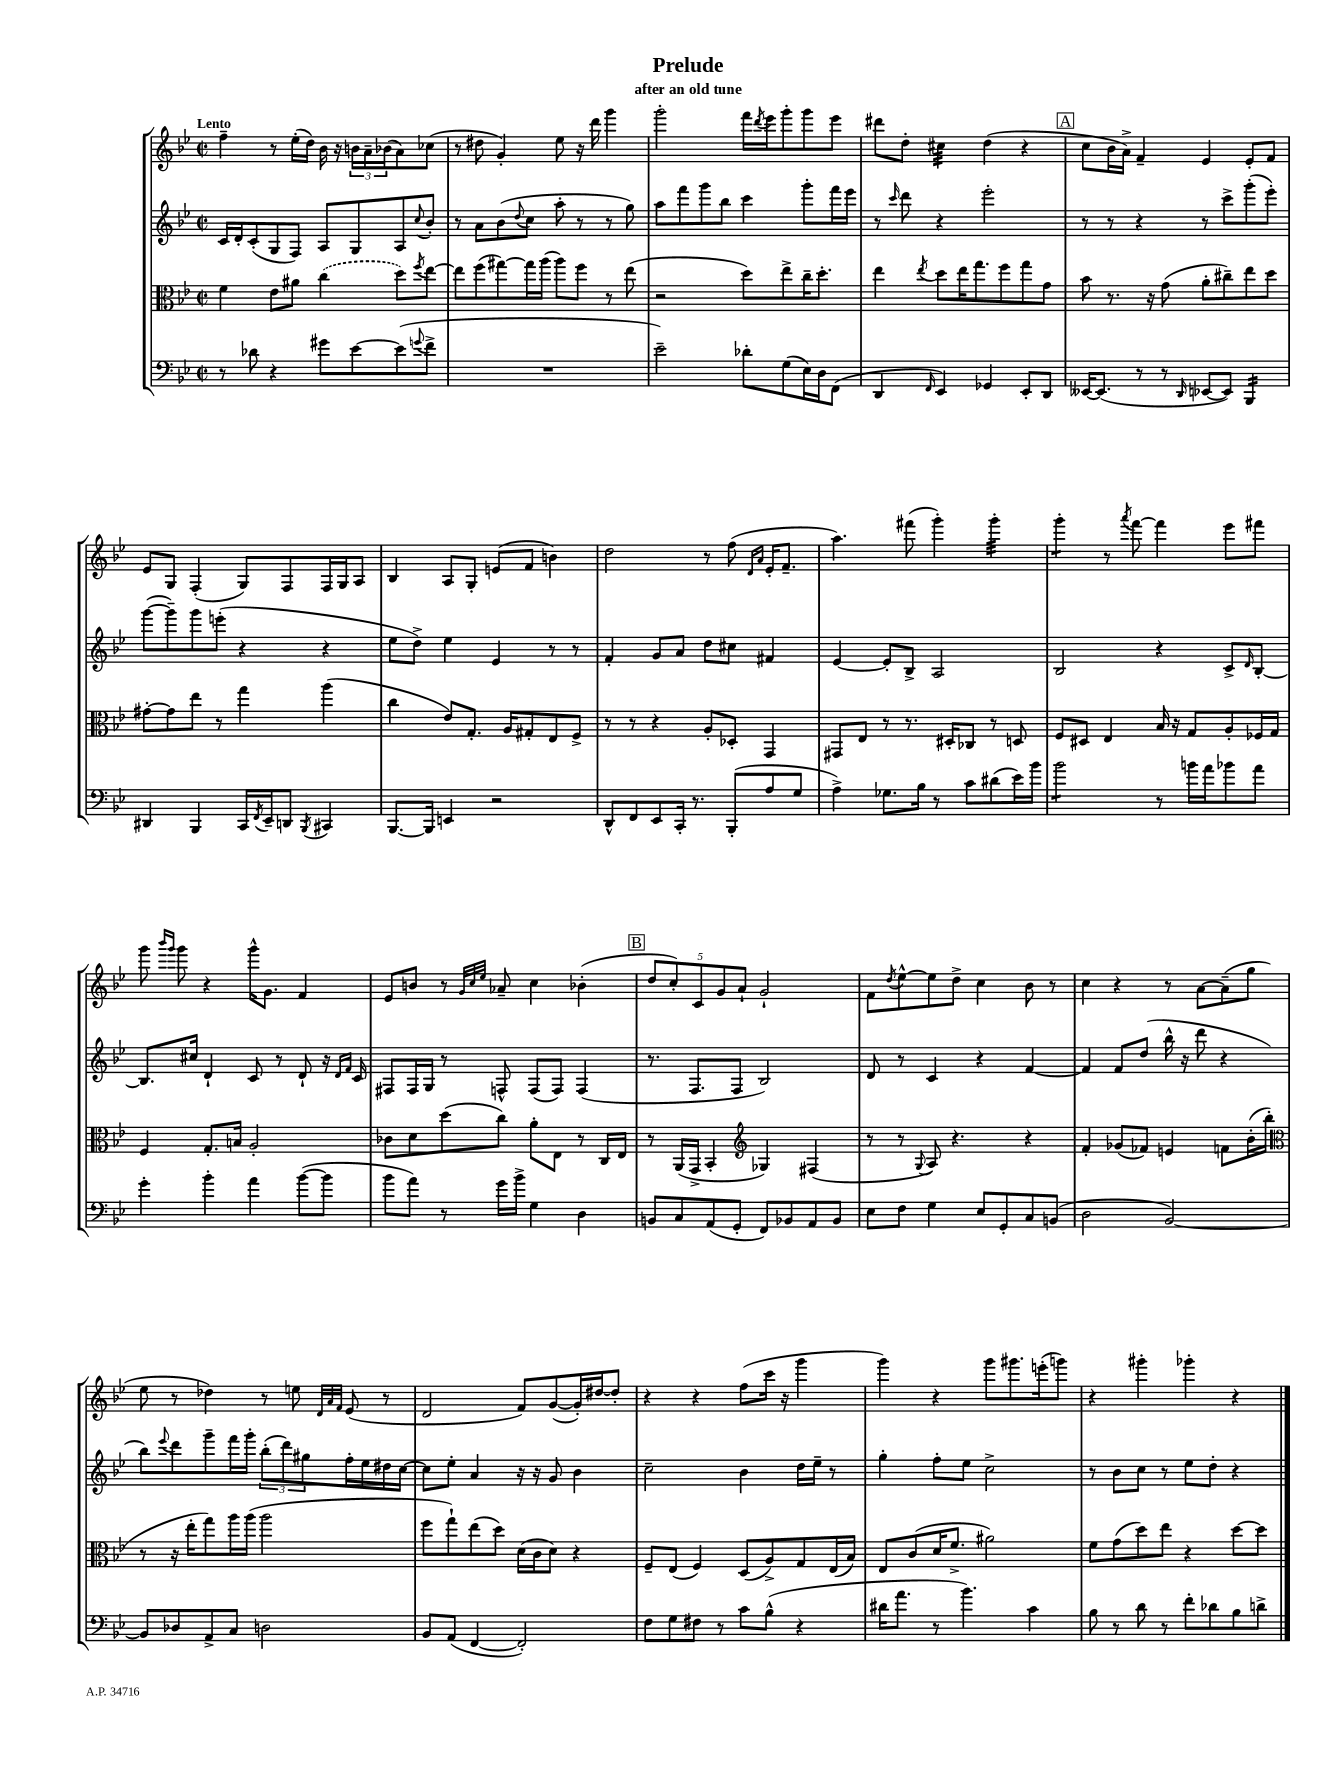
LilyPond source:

\header { title = "Prelude" subtitle = "after an old tune" }
<<
\new StaffGroup <<
\new Staff = "s0" {
    \clef treble \key bes \major \defaultTimeSignature \time 2/2 \tempo "Lento"
    f''4-- r8 ees''16-.( d''16) bes'16 r16 \tuplet 3/2 { b'16 a'16-- bes'16( } a'8) ces''8( |
    r8 dis''8 g'4-.) ees''8 r16 d'''16 g'''4 |
    g'''2-. f'''16 \acciaccatura { d'''8 } ees'''16 g'''8-. g'''8 ees'''8 |
    dis'''8 d''8-. cis''4:32 d''4( r4 |
    \mark \markup { \box "A" } c''8 bes'16 a'16->) f'4-- ees'4 ees'8-. f'8 |
    ees'8 g8 f4-.( g8) f8 f16 g16 a8 |
    bes4 a8 g8-. e'8( f'8 b'4) |
    d''2 r8 f''8( \grace { d'16 a'16 } ees'16-. f'8.-- |
    a''4.) fis'''8( g'''4-.) g'''4:32-. |
    g'''4:8-. r8 \acciaccatura { a'''8 } f'''8~ f'''4 ees'''8 fis'''8 |
    g'''8 \grace { bes'''16 g'''16 } g'''8 r4 g'''16-^ g'8. f'4 |
    ees'8 b'8 r8 \grace { g'32 c''32 ees''32 } aes'8-- c''4 bes'4-.( |
    \mark \markup { \box "B" } \tuplet 5/4 { d''8 c''8-.) c'8 g'8 a'8-! } g'2-! |
    f'8 \acciaccatura { d''8 } ees''8~-^ ees''8 d''8-> c''4 bes'8 r8 |
    c''4 r4 r8 a'8~ a'8--( g''8 |
    ees''8 r8 des''4) r8 e''8 \grace { d'32 a'32 f'32 } ees'8( r8 |
    d'2 f'8) g'8~( g'16-.) dis''16~ dis''8-. |
    r4 r4 f''8( c'''16 r16 g'''4 |
    g'''4) r4 g'''8 gis'''8. e'''16-.( g'''8) |
    r4 gis'''4-. ges'''4-. r4 \bar "|." |
}
\new Staff = "s1" {
    \clef treble \key bes \major \defaultTimeSignature \time 2/2
    c'16 d'16-. c'8-.( g8 f8) a8 g8 a8 \appoggiatura { c''8 } bes'8-. |
    r8 a'8 bes'8( \appoggiatura { d''8 } c''8 a''8-. r8 r8 g''8) |
    a''8 f'''8 g'''8 bes''8 c'''4 g'''8-. f'''16 ees'''16 |
    r8 \grace { c'''16 } d'''8 r4 ees'''2-. |
    \mark \markup { \box "A" } r8 r8 r4 r8 c'''8-> g'''8-.( ees'''8-.) |
    g'''8~( g'''8--) g'''8 e'''8-.( r4 r4 |
    ees''8 d''8->) ees''4 ees'4 r8 r8 |
    f'4-. g'8 a'8 d''8 cis''8 fis'4 |
    ees'4~ ees'8-. bes8-> a2 |
    bes2 r4 c'8-> \grace { d'16 } bes8~-. |
    bes8. cis''16 d'4-! c'8 r8 d'8-! r16 \grace { d'16 f'16 } c'16 |
    fis8 fis16 g16 r8 f8-^ f8( f8) f4( |
    \mark \markup { \box "B" } r8. f8. f8 bes2) |
    d'8 r8 c'4 r4 f'4~ |
    f'4 f'8 d''8( bes''16-^ r16 d'''8 r4 |
    bes''8) \appoggiatura { ees'''8 } d'''8 g'''8-- f'''16 g'''16-. \tuplet 3/2 { bes''8-.( d'''8) gis''8 } f''16-. ees''16 dis''16 c''16~ |
    c''8 ees''8-. a'4 r16 r16 g'8 bes'4 |
    c''2-- bes'4 d''16 ees''16-- r8 |
    g''4-. f''8-. ees''8 c''2-> |
    r8 bes'8 c''8 r8 ees''8 d''8-. r4 \bar "|." |
}
\new Staff = "s2" {
    \clef alto \key bes \major \defaultTimeSignature \time 2/2
    f'4 ees'8 ais'8 \once \slurDashed c''4( d''8) \acciaccatura { f''8 } ees''8~ |
    ees''8 f''8( gis''8~) gis''16 a''16( a''8) f''8 r8 ees''8( |
    r2 d''8) ees''8-> c''16-- d''8.-. |
    ees''4 \acciaccatura { ees''8 } d''8 ees''16 g''8. f''8 g''8 g'8 |
    \mark \markup { \box "A" } bes'8 r8. r16 g'8( a'8-. cis''8--) ees''8 d''8 |
    gis'8~-. gis'8 ees''8 r8 g''4 a''4( |
    c''4 ees'8) g8.-. a16 gis8-. ees8 f8-> |
    r8 r8 r4 a8-. des8-. g,4 |
    gis,8 ees8 r8 r8. dis16-. ces8 r8 d8 |
    f8 dis8 ees4 bes16 r16 g8 a8-. fes16 g16 |
    f4 g8.-. b16 a2-. |
    ces'8 d'8 d''8( c''8) a'8-. ees8 r8 c16 ees16 |
    \mark \markup { \box "B" } r8 a,16( g,16-> bes,4-. \clef treble ges4) fis4( |
    r8 r8 \appoggiatura { g8 } a8) r4. r4 |
    f'4-. ges'8( fes'8) e'4 f'8 bes'16-.( bes''16-. |
    \clef alto r8 r16 ees''16-. g''8) a''16 a''16( a''2 |
    f''8 g''8-!) ees''8( d''8) d'16( c'16 d'8) r4 |
    f8-- ees8( f4) d8( a8->) g8 ees16( bes16) |
    ees8 c'8( d'16 f'8.-> ais'2) |
    f'8 g'8( d''8) ees''8 r4 d''8~ d''8 \bar "|." |
}
\new Staff = "s3" {
    \clef bass \key bes \major \defaultTimeSignature \time 2/2
    r8 des'8 r4 gis'8 ees'8~ ees'8( \appoggiatura { g'8 } f'8-> |
    R1 |
    ees'2--) des'8-. g8( ees16) d16 f,8( |
    d,4 \grace { f,16 } ees,4) ges,4 ees,8-. d,8 |
    \mark \markup { \box "A" } eeses,16~ eeses,8.( r8 r8 \grace { d,16 } ees,8~ ees,8) bes,,4:16 |
    dis,4 bes,,4 c,16 \acciaccatura { f,8 } ees,16-- d,8 \acciaccatura { bes,,8 } cis,4 |
    bes,,8.~ bes,,16 e,4 r2 |
    d,8-^ f,8 ees,8 c,16-. r8. bes,,8-.( a8 g8 |
    a4->) ges8. bes16 r8 c'8 dis'8( ees'16) bes'16 |
    bes'2:8 r8 b'16 a'16 bes'8 a'8 |
    g'4-. bes'4-. a'4 bes'8~( bes'8 |
    bes'8 a'8) r8 g'16 bes'16-> g4 d4 |
    \mark \markup { \box "B" } b,8 c8 a,8( g,8-. f,8) bes,8 a,8 bes,8 |
    ees8 f8 g4 ees8 g,8-. c8 b,8( |
    d2 bes,2~) |
    bes,8 des8 a,8-> c8 d2 |
    bes,8 a,8( f,4~ f,2-.) |
    f8 g8 fis8 r8 c'8 bes8-^( r4 |
    dis'16 a'8. r8 bes'4.) c'4 |
    bes8 r8 d'8 r8 f'8-. des'8 bes8 d'8-> \bar "|." |
}
>>
>>
\layout { \context { \Score \remove "Bar_number_engraver" } }
